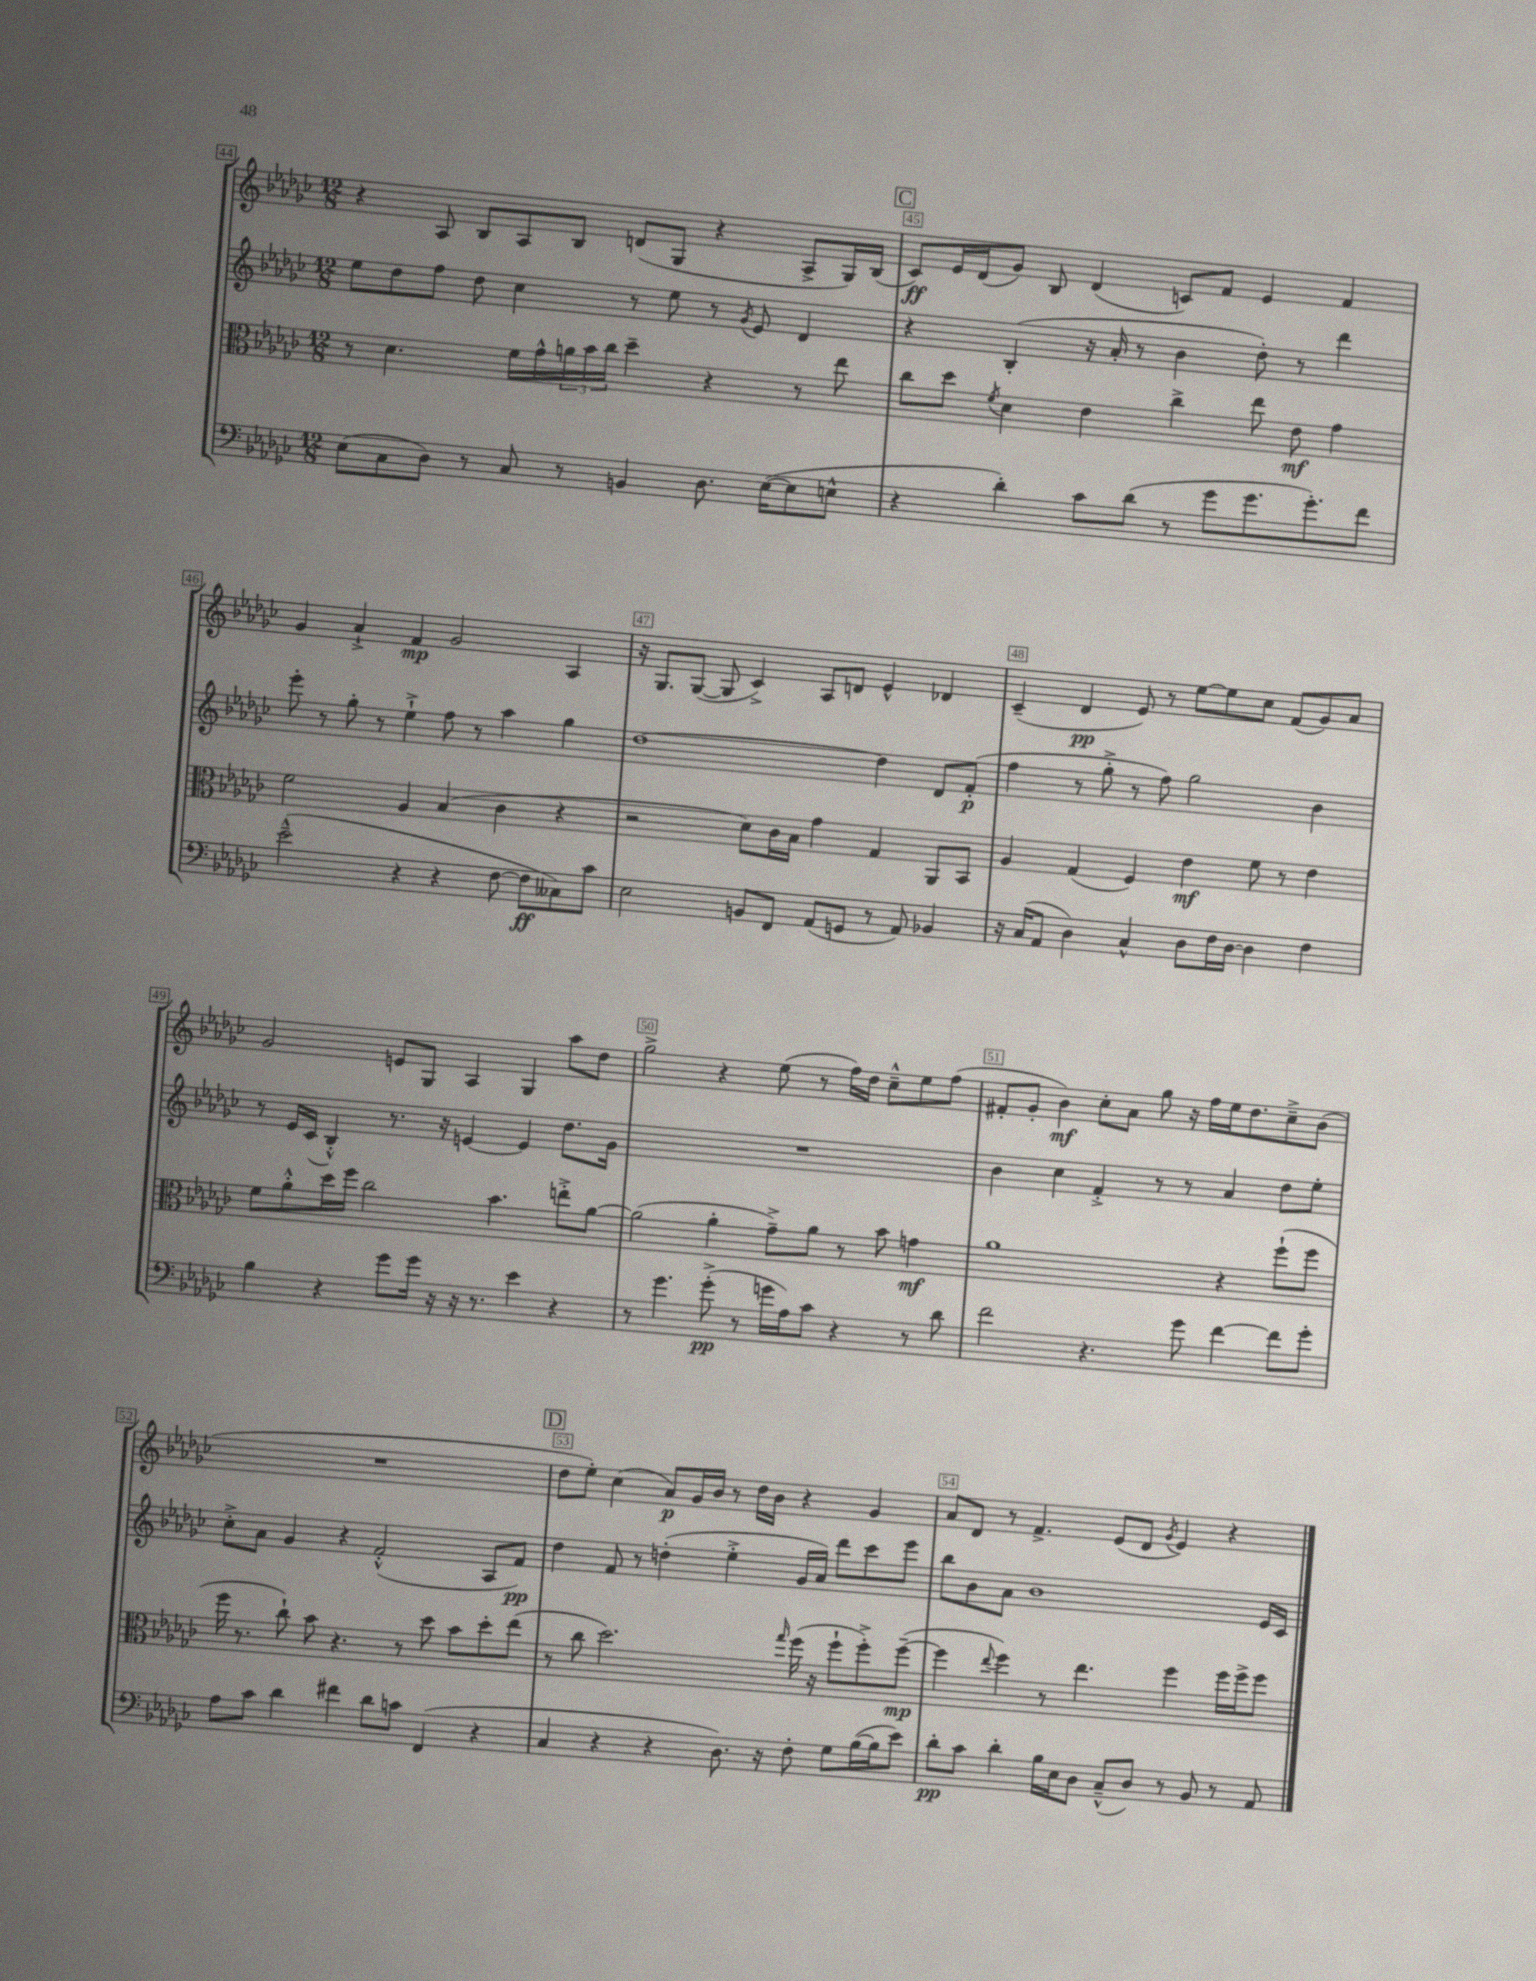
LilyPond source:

<<
\new StaffGroup <<
\new Staff = "s0" {
    \clef treble \key ges \major \numericTimeSignature \time 12/8
    r4 aes8 bes8 aes8 bes8 d'8( ges8 r4 aes8-> ges16) bes16( |
    \mark \markup { \box "C" } ces'8\ff) ees'16 des'16( ges'8) bes8 des'4( c'8) f'8 ees'4 f'4 |
    ges'4 aes'4-!-> f'4\mp ges'2 aes4 |
    r16 ges8. ges8~( ges8 ces'4->) aes8 d'8 ees'4-^ des'4 |
    ces'4--( des'4\pp ees'8) r8 ees''8~ ees''8 ces''8 f'8( ges'8) aes'8 |
    ges'2 e'8 ges8 aes4 ges4 aes''8 des''8 |
    ges''2-> r4 ees''8( r8 f''16) des''16 ces''8---^ ees''8 f''8( |
    fis'8-. ges'8-. bes'4\mf) ces''8-. aes'8 ges''8 r16 f''16 ees''16 des''8. ces''8---> bes'8( |
    R1. |
    \mark \markup { \box "D" } des''8 ees''8-.) ces''4( aes'8\p) ges'16 bes'16 r8 des''16 bes'16 r4 ges'4 |
    aes'8 des'8 r8 f'4.-> ees'8( des'8 \acciaccatura { ges'8 } ees'4) r4 \bar "|." |
}
\new Staff = "s1" {
    \clef treble \key ges \major \numericTimeSignature \time 12/8
    ees''8 des''8 f''8 des''8 ces''4 r8 ees''8 r8 \acciaccatura { ges'8 } ees'8 des'4 |
    \mark \markup { \box "C" } r4 bes4-.( r16 aes'16-. r8 bes'4 des''8-.) r8 des'''4 |
    ees'''8-. r8 ges''8-. r8 ees''4-!-> f''8 r8 aes''4 ges''4 |
    des''1~ des''4 des'8 f'8-.\p( |
    f''4 r8 ges''8-.-> r8 f''8) ges''2 bes'4 |
    r8 ees'16 ces'16( bes4-.-^) r8. r16 e'4~ e'4 des''8. ges'16 |
    R1. |
    bes'4 ces''4 f'4-.-> r8 r8 aes'4 des''8 ees''8-. |
    ces''8-.-> aes'8 ges'4 r4 f'2-.-^( aes8 f'8\pp) |
    \mark \markup { \box "D" } des''4 f'8 r8 d''4-.( ees''4-.-> ges'16 aes'16) des'''8 ces'''8 ees'''8 |
    bes''8 bes'8 aes'8 bes'1 ees'16 ces'16 \bar "|." |
}
\new Staff = "s2" {
    \clef alto \key ges \major \numericTimeSignature \time 12/8
    r8 des'4. f'16 ges'16-^ \tuplet 3/2 { a'16 bes'16 ces''16 } des''4-- r4 r8 ees''8 |
    \mark \markup { \box "C" } ces''8 des''8 \acciaccatura { f'8 } des'4 ees'4 ces''4-> ees''8 ees'8\mf ges'4 |
    f'2 aes4 bes4( ces'4 r4 |
    r2 des'8) ces'16 bes16 ges'4 ges4 aes,8 bes,8 |
    aes4 ges4( f4) ees'4\mf f'8 r8 ees'4 |
    f'8 aes'8-.-^ des''16 f''16 ces''2 bes'4. e''8-.-> aes'8~ |
    aes'2( aes'4-. ges'8--->) aes'8 r8 bes'8 g'4\mf |
    aes'1 r4 f''8-!( f''8 |
    f''16 r8. ces''8-!) bes'8 r4. r8 des''8 bes'8 des''8-. ees''8( |
    \mark \markup { \box "D" } r8 ces''8 des''2.) \grace { ges''16 } f''16( r16 f''8-! f''8-.->) f''8~--\mp( |
    f''4 \appoggiatura { ees''8 } f''4) r8 ees''4. f''4 f''16 f''16-> f''8 \bar "|." |
}
\new Staff = "s3" {
    \clef bass \key ges \major \numericTimeSignature \time 12/8
    ees8( ces8 des8) r8 ces8 r8 b,4 des8. ees16~( ees8 e8-^ |
    \mark \markup { \box "C" } r4 des'4-.) ces'8 des'8( r8 ges'8 ges'8. ges'8.-.) f'8 |
    ees'2---^( r4 r4 f8~ f8\ff ceses8) ces'8 |
    ees2 b,8 f,8 aes,8( g,8 r8 aes,8) bes,4 |
    r16 ces16( aes,8 des4) ces4-^ des8 f16 des16~ des4 f4 |
    bes4 r4 ges'8 ges'16 r16 r16 r8. ees'4 r4 |
    r8 ges'4. ges'8-.->\pp( r8 g'16 aes16) ces'8 r4 r8 des'8 |
    f'2 r4. ges'8 f'4~ f'8 ges'8-. |
    aes8 ces'8 des'4 fis'4 des'8 c'8 f,4( r4 |
    \mark \markup { \box "D" } ces4 r4 r4 des8.) r16 f8-. ges8 bes16~( bes16 ees'8) |
    des'8-.\pp ces'8 des'4-. bes16 ees16 des8 ces8---^( des8) r8 bes,8 r8 aes,8 \bar "|." |
}
>>
>>
\layout { \context { \Score currentBarNumber = #44 \override BarNumber.break-visibility = ##(#f #t #t) barNumberVisibility = #all-bar-numbers-visible \override BarNumber.stencil = #(make-stencil-boxer 0.1 0.3 ly:text-interface::print) } }
